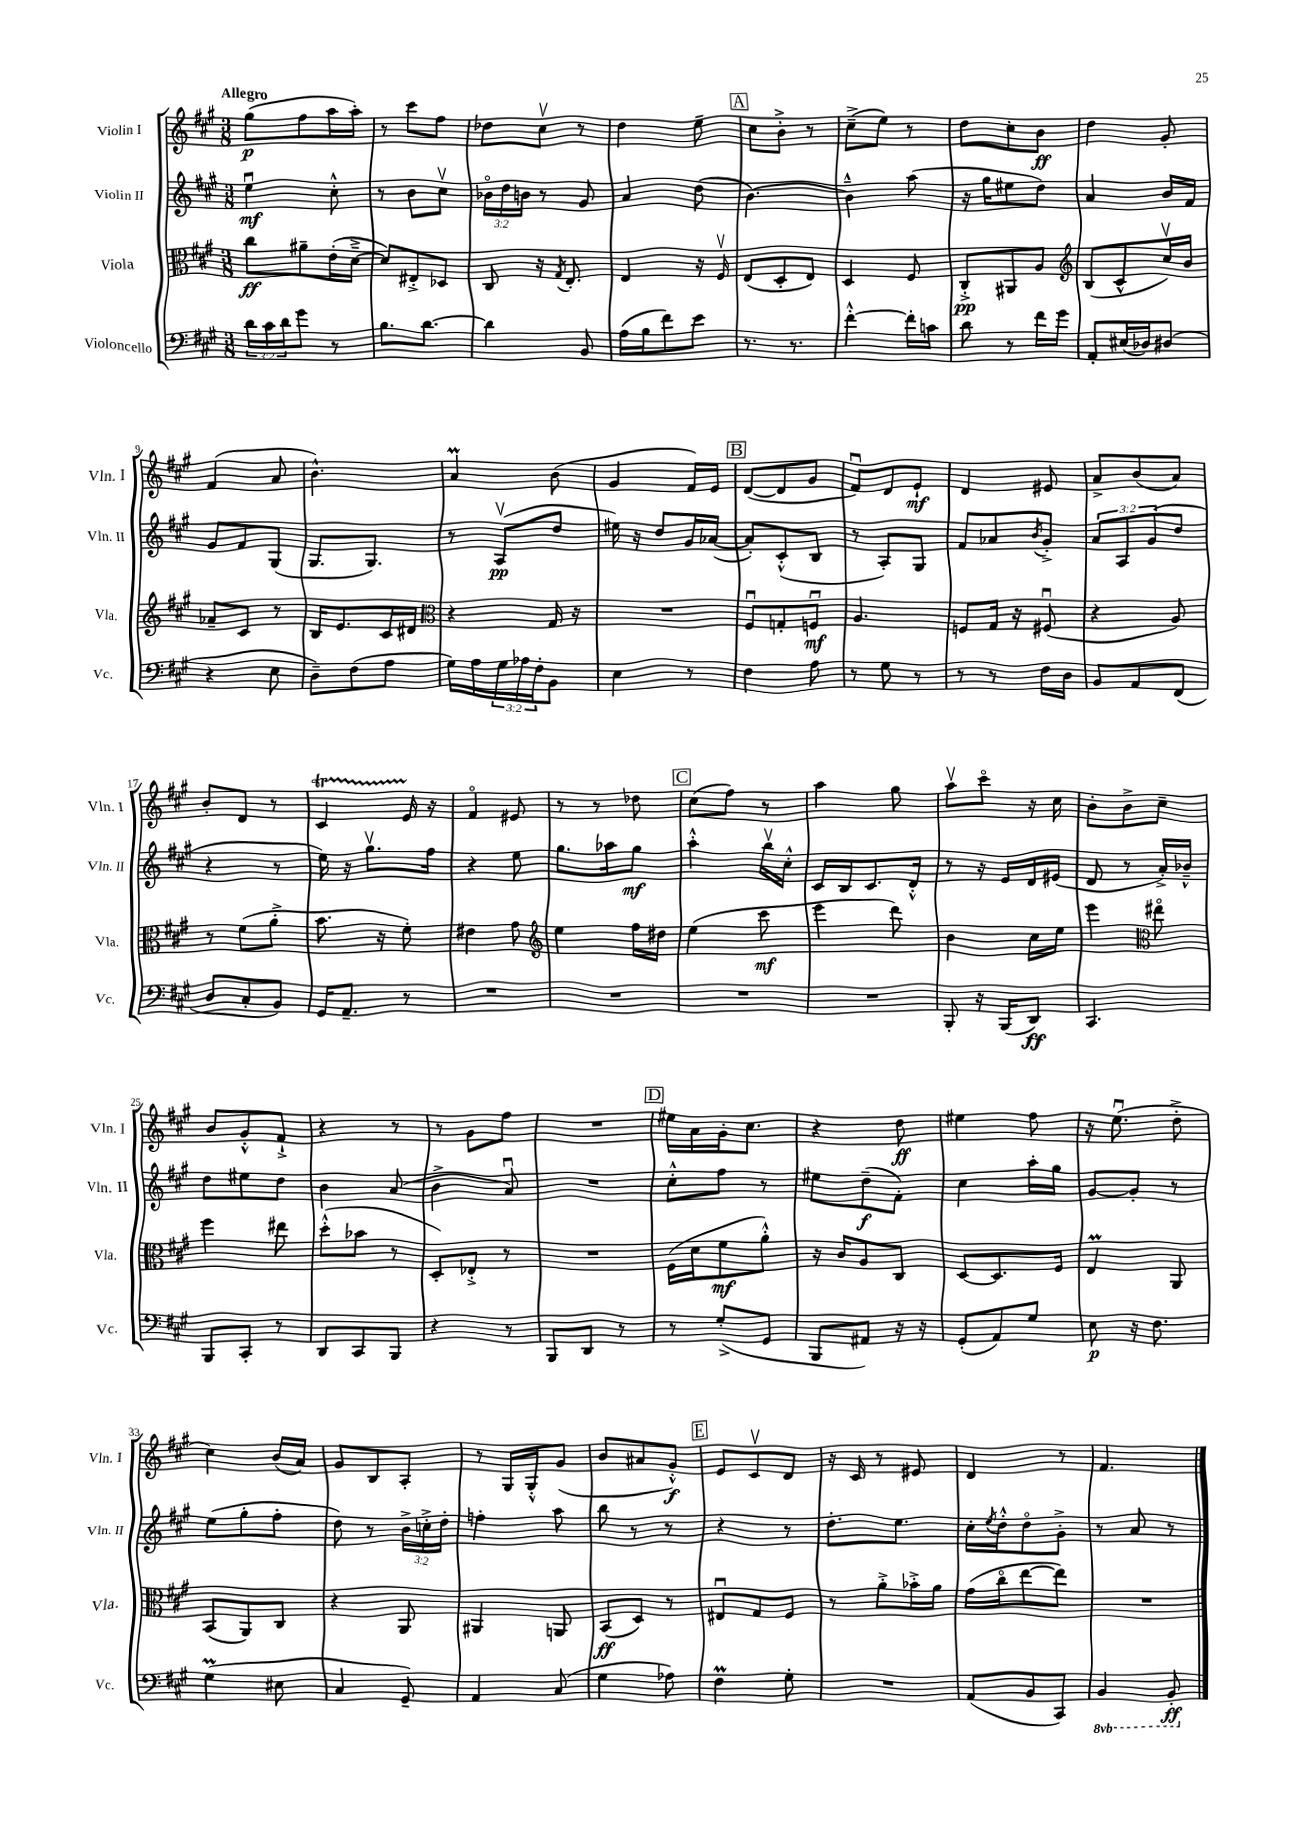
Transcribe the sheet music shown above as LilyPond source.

<<
\new StaffGroup <<
\new Staff = "s0" \with { instrumentName = "Violin I" shortInstrumentName = "Vln. I" } {
    \clef treble \key a \major \numericTimeSignature \time 3/8 \tempo "Allegro"
    gis''8\p( fis''8 a''16 a''16-.) |
    r8 cis'''8 fis''8 |
    des''8 cis''8\upbow r8 |
    d''4 e''8-- |
    \mark \markup { \box "A" } cis''8 b'8-.-> r8 |
    cis''8--->( e''8) r8 |
    d''8 cis''8-. b'8\ff |
    d''4 gis'8-. |
    fis'4( a'8 |
    b'4.-^) |
    a'4\prall b'8( |
    gis'4 fis'16) e'16 |
    \mark \markup { \box "B" } d'8~( d'8 gis'8 |
    fis'8\downbow) d'8 e'8-!\mf |
    d'4 eis'8 |
    a'8-> b'8( a'8) |
    b'8-. d'8 r8 |
    cis'4\startTrillSpan e'16\stopTrillSpan r16 |
    fis'4\flageolet eis'8 |
    r8 r8 des''8 |
    \mark \markup { \box "C" } cis''8( fis''8) r8 |
    a''4 gis''8 |
    a''8\upbow cis'''8\flageolet r16 cis''16 |
    b'8-. b'8-> cis''8-- |
    b'8 gis'8-.-^ fis'8-!-> |
    r4 r8 |
    r8 gis'8 fis''8 |
    R4. |
    \mark \markup { \box "D" } eis''16 a'16 gis'16-. cis''8. |
    r4 d''8\ff |
    eis''4 fis''8 |
    r16 e''8.\downbow( d''8-.-> |
    cis''4) b'16( a'16) |
    gis'8 b8 a8-. |
    r8 gis16 gis16-.-^ gis'8( |
    b'8 ais'8 gis'8-.-^\f) |
    \mark \markup { \box "E" } e'8 cis'8\upbow d'8 |
    r16 cis'16 r8 eis'8 |
    d'4 r8 |
    fis'4. \bar "|." |
}
\new Staff = "s1" \with { instrumentName = "Violin II" shortInstrumentName = "Vln. II" } {
    \clef treble \key a \major \numericTimeSignature \time 3/8 \override Staff.TupletNumber.text = #tuplet-number::calc-fraction-text
    e''4\downbow\mf cis''8-.-^ |
    r8 b'8 cis''8\upbow |
    \tuplet 3/2 { bes'16\flageolet d''16 b'16 } r8 gis'8 |
    a'4 d''8( |
    \mark \markup { \box "A" } b'4.~) |
    b'4---^ a''8( |
    r16 gis''16 eis''8 d''8) |
    a'4 b'16 fis'16 |
    gis'8 fis'8 gis8( |
    gis8. gis8.) |
    r8 a8\upbow\pp( d''8 |
    eis''16) r16 d''8 gis'16 aes'16~( |
    \mark \markup { \box "B" } aes'8-.) cis'8-.-^( b8 |
    r8 a8-.) gis8 |
    fis'8 aes'8 \acciaccatura { b'8 } gis'8-.-> |
    \tuplet 3/2 { a'8 a8 gis'8( } d''8 |
    r4 r8 |
    e''16) r16 gis''8.\upbow fis''16 |
    r4 e''8 |
    gis''8. aes''16 gis''8\mf |
    \mark \markup { \box "C" } a''4-.-^ b''16\upbow cis''16-.-^ |
    cis'16 b16 cis'8. d'16-.-^ |
    r8 r16 e'16 d'16 eis'16( |
    d'8 r8 a'16-.->) bes'16---^ |
    d''8 eis''8 d''8 |
    b'4 a'8( |
    b'4-> a'8\downbow) |
    R4. |
    \mark \markup { \box "D" } cis''8-.-^ fis''8 r8 |
    eis''8 d''8--\f( fis'8-.) |
    cis''4 a''16-. gis''16 |
    gis'8~ gis'8-. r8 |
    e''8( gis''8-. fis''8-. |
    d''8) r8 \tuplet 3/2 { b'16-> c''16-.-> d''16-. } |
    f''4-. a''8 |
    b''8 r8 r8 |
    \mark \markup { \box "E" } r4 r8 |
    d''8.-. e''8. |
    cis''16-. \acciaccatura { e''8 } d''16-.-^ d''8\flageolet gis'8-.-> |
    r8 a'8 r8 \bar "|." |
}
\new Staff = "s2" \with { instrumentName = "Viola" shortInstrumentName = "Vla." } {
    \clef alto \key a \major \numericTimeSignature \time 3/8
    cis''8\ff ais'8-- e'16-.( d'16~---> |
    d'8) eis8-.-> des8 |
    cis8 r16 \acciaccatura { gis8 } e8.-. |
    e4 r16 fis16\upbow |
    \mark \markup { \box "A" } e8( d8-. e8) |
    d4 fis8 |
    cis8-.->\pp ais,8 a8 |
    \clef treble b8( cis'8-^ cis''16\upbow) b'16 |
    aes'8-- cis'8 r8 |
    b16 e'8. cis'16 dis'16 |
    \clef alto r4 gis16 r16 |
    R4. |
    \mark \markup { \box "B" } fis8\downbow g8-. f8\downbow\mf |
    a4. |
    f8 gis16 r16 fis8\downbow( |
    r4 a8) |
    r8 fis'8( a'8-.-> |
    b'8. r16 fis'8-.) |
    eis'4 gis'8 |
    \clef treble e''4 fis''16 dis''16 |
    \mark \markup { \box "C" } e''4( cis'''8\mf |
    e'''4 d'''8) |
    b'4 cis''16 e''16 |
    e'''4 \clef alto eis''8\flageolet |
    fis''4 eis''8 |
    d''8-.-^( bes'8 r8 |
    d8-.) ees8-.-> r8 |
    R4. |
    \mark \markup { \box "D" } fis16( d'16 fis'8\mf a'8-.-^) |
    r16 cis'16 a8 cis8 |
    d8~ d8. fis16 |
    e4\prall a,8 |
    b,8( a,8) cis8 |
    r4 a,8 |
    ais,4 a,8 |
    b,8\ff( d8) r8 |
    \mark \markup { \box "E" } eis8\downbow gis8 fis8 |
    r8 a'8-.-> bes'16-.-> a'16 |
    gis'16( cis''16\flageolet e''8~ e''8) |
    R4. \bar "|." |
}
\new Staff = "s3" \with { instrumentName = "Violoncello" shortInstrumentName = "Vc." } {
    \clef bass \key a \major \numericTimeSignature \time 3/8 \override Staff.TupletNumber.text = #tuplet-number::calc-fraction-text \set Staff.ottavationMarkups = #ottavation-simple-ordinals
    \tuplet 3/2 { d'16 cis'16 d'16 } gis'8 r8 |
    b8. d'8.~ |
    d'4 b,8 |
    a16( b16 fis'8) e'8 |
    \mark \markup { \box "A" } r8. r8. |
    fis'4~-.-^ fis'16-. c'16 |
    d'8 r8 fis'16 gis'16 |
    a,8-. eis16( des16) dis8( |
    r4 e8 |
    d8--) fis8( a8 |
    gis16) a16 \tuplet 3/2 { gis16 aes16 fis16-. } b,8 |
    e4 r8 |
    \mark \markup { \box "B" } fis4 a8 |
    r8 gis8 r8 |
    r8 r8 fis16 d16 |
    b,8 a,8 fis,8( |
    d8 cis8-. b,8) |
    gis,16 a,8.-- r8 |
    R4. |
    R4. |
    \mark \markup { \box "C" } R4. |
    R4. |
    b,,8-. r16 b,,16( d,8\ff) |
    cis,4. |
    b,,8 cis,8-. r8 |
    d,8 cis,8 b,,8 |
    r4 r8 |
    b,,8 d,8 r8 |
    \mark \markup { \box "D" } r8 gis8-.->( gis,8 |
    b,,8 ais,8) r16 r16 |
    gis,8-.( a,8) gis8 |
    e8\p r16 fis8. |
    gis4\prall( eis8 |
    cis4 gis,8--) |
    a,4 cis8( |
    gis4 aes8) |
    \mark \markup { \box "E" } fis4\prall gis8-. |
    R4. |
    a,8( b,8 cis,8) |
    \ottava #-1 b,,4 b,,8-.\ff \ottava #0 \bar "|." |
}
>>
>>
